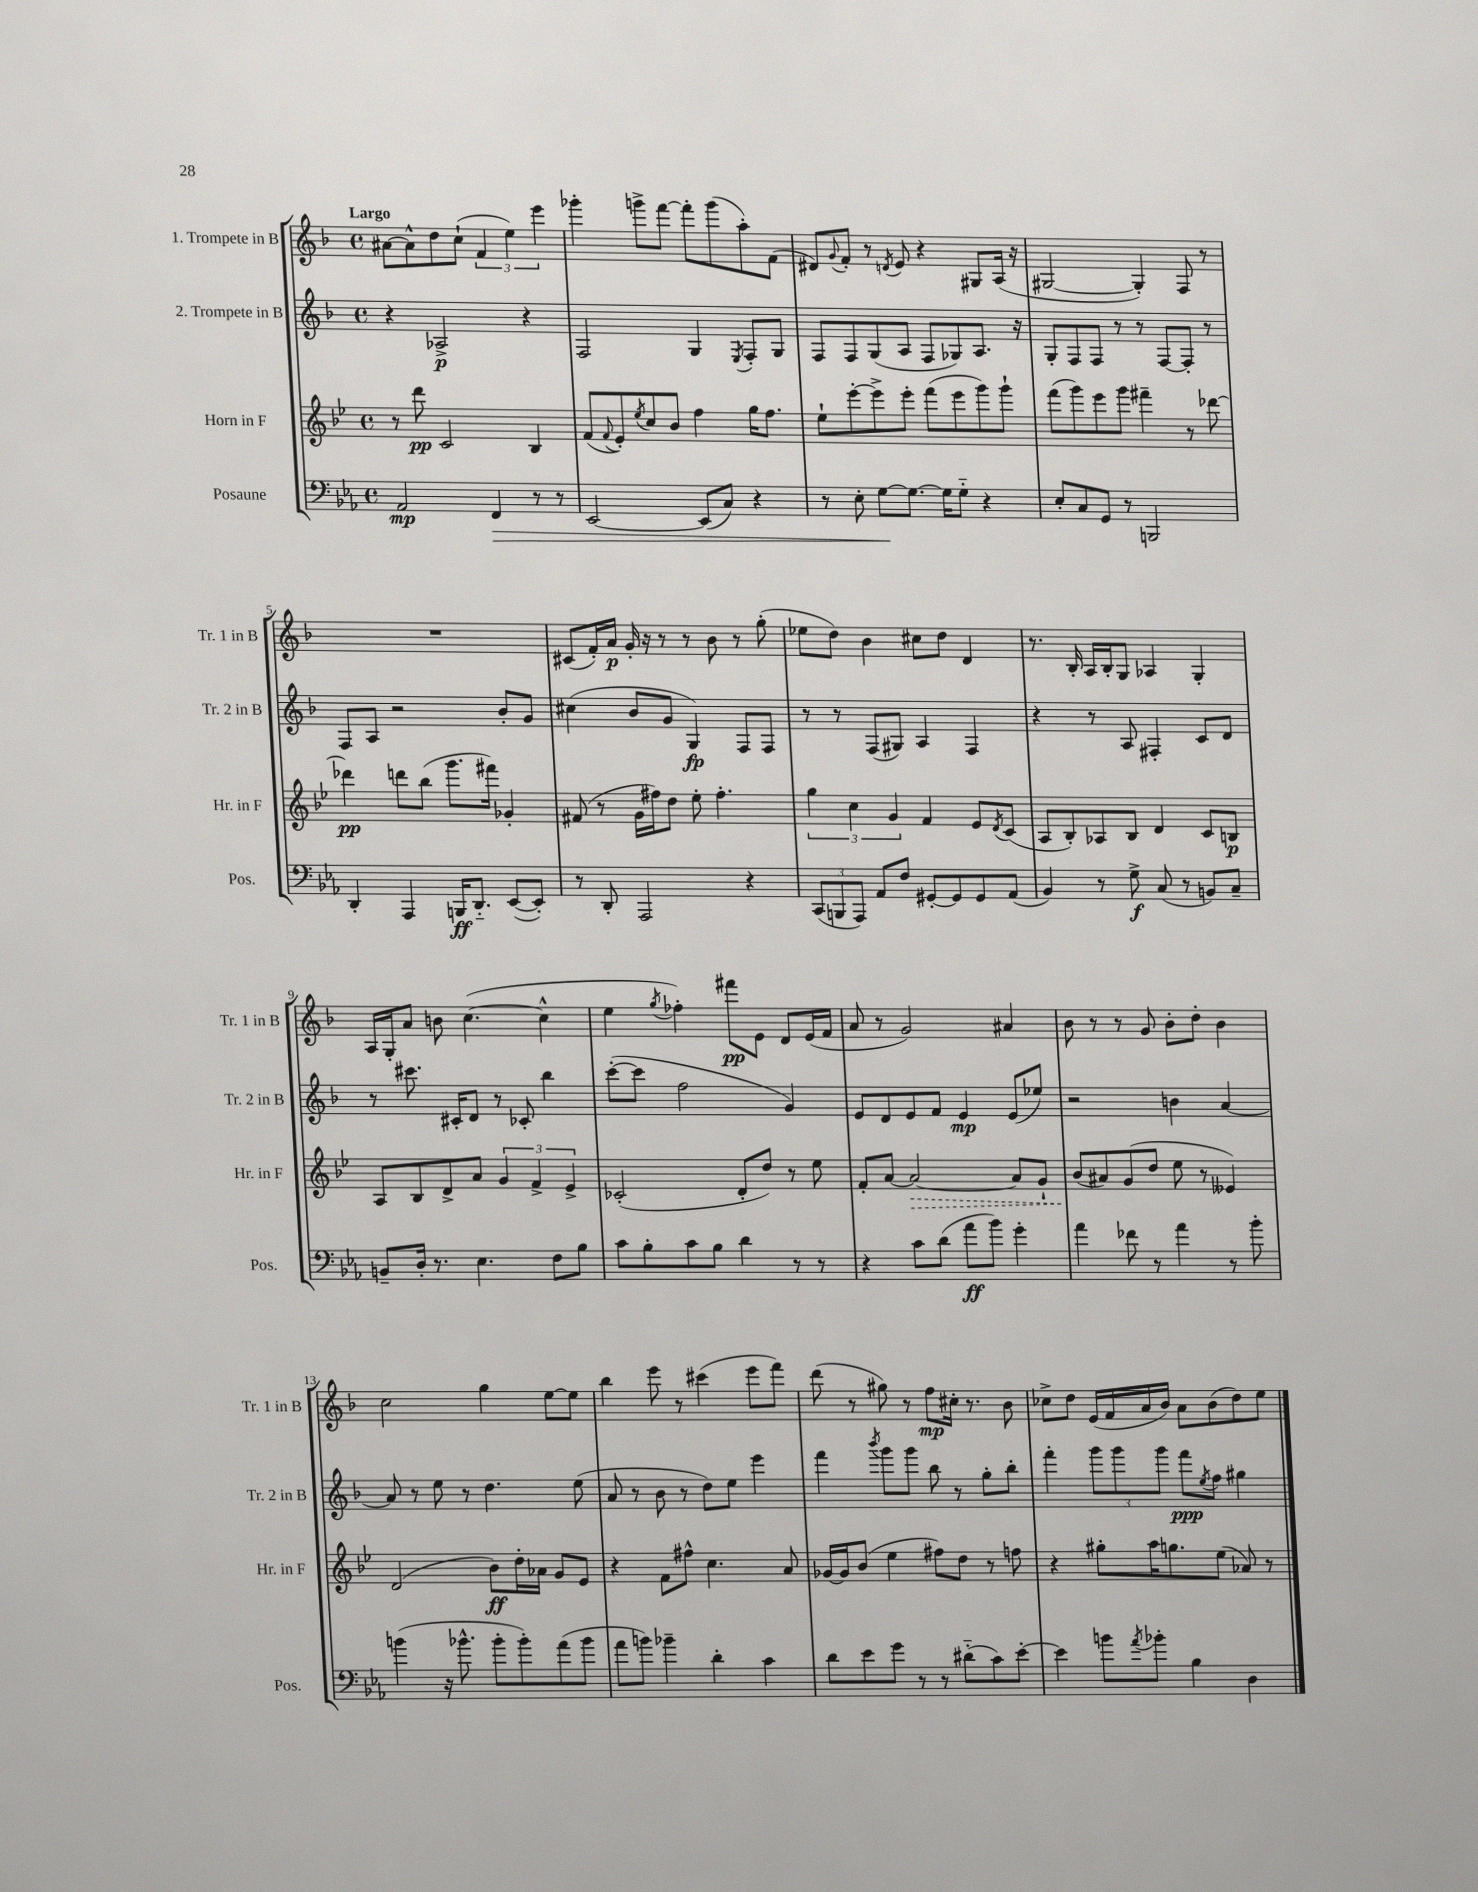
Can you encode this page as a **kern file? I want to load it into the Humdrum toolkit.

**kern	**kern	**kern	**kern
*staff4	*staff3	*staff2	*staff1
*clefF4	*clefG2	*clefG2	*clefG2
*k[b-e-a-]	*k[b-e-]	*k[b-]	*k[b-]
*M4/4	*M4/4	*M4/4	*M4/4
*met(c)	*met(c)	*met(c)	*met(c)
2AA-/	8r	4r	[8a#\L
.	8ddd\	.	8a#^^\]
.	2c/	2A-^/	8dd\
.	.	.	(8cc`\J
4FF/	.	.	6f/
.	.	.	6ee\)
8r	4B-/	4r	.
.	.	.	6eee\
8r	.	.	.
=	=	=	=
[2EE-/	(8f/L	2F/	4ggg-'\
.	8qqf/	.	.
.	8e-'/)	.	.
.	8qee-/	.	.
.	8cc/	.	8ggg^\L
.	8b-/J	.	[8fff\J
(8EE-/]L	4ff\	4G/	8fff'\]L
8C/J)	.	.	(8ggg\
.	.	8qE/	.
4r	16gg\LK	8F'/L	8aa'\)
.	8.ff\J	.	.
.	.	8G/J	(8f\J
=	=	=	=
8r	8ee-`\L	8F/L	8d#/L)
.	.	.	8qqg/
8E-'\	[8eee-'\	8F/	8f'/J
[8G\L	8eee-^\]	(8G/	8r
.	.	.	8qd/
8.G\_J	8eee-'\J	8A/J	8e/
.	(8fff\L	8F/L	4r
16G\]LK	.	.	.
8G'~\J	8eee-\	8G-/)	.
4r	8ggg\)	8.A/J	8G#/L
.	8ggg`\J	.	(16A/Jk
.	.	16r	16r
=	=	=	=
8E-'/L	(8fff\L	8G'/L	[2G#/
8C/	8ggg\)	8F/	.
8GG/J	8eee-\	8F/J	.
8r	8ggg\J	8r	.
2BBB/	4fff#~\	8r	4G#'/])
.	.	[8F/L	.
.	8r	8F'/]J	8F/
.	[8ddd-\	8r	8r
=	=	=	=
4DD'/	4ddd-\]	8F/L	1r
.	.	8A/J	.
4AAA-/	8ddd\L	2r	.
.	(8bb-\J	.	.
16BBB/LK	8.ggg\L	.	.
8.DD'~/J	.	.	.
.	16fff#\Jk)	.	.
([8EE-/L	4g-'/	8b-'/L	.
8EE-'/]J)	.	8g/J	.
=	=	=	=
8r	(8f#/	(4cc#\	(8c#/L
8DD'/	8r	.	16f'/L)
.	.	.	16a/JJ
2AAA-/	16g\LL	8b-/L	16g'/
.	16ff#\J)	.	16r
.	8dd\J	8g/J	8r
.	8ee-'\	4G/)	8r
.	4.ff#'\	.	8b-\
4r	.	8F/L	8r
.	.	8F/J	(8gg'\
=	=	=	=
(12CC/L	6gg\	8r	8ee-\L
12BBB/	.	.	.
.	.	8r	8dd\J)
12AAA-/J)	6cc\	.	.
8AA-/L	.	(8F/L	4b-\
.	6g/	.	.
8F/J	.	8G#/J)	.
[8GG#'/L	4f/	4A/	8cc#\L
8GG#/]	.	.	8dd\J
8GG#/	8e-/L	4F/	4d/
.	8qd/	.	.
(8AA-/J	(8c/J	.	.
=	=	=	=
4BB-/)	8A/L	4r	8.r
.	8B-'/)	.	.
.	.	.	16B-'/
8r	8A-/	8r	16A/LL
.	.	.	16B-'/J
8G^\	8B-/J	8A/	8G/J
(8C/	4d/	4F#'/	4A-/
8r	.	.	.
8BB/L)	8c/L	8c/L	4G'/
8C~/J	8B/J	8d/J	.
=	=	=	=
8BB~/L	8A/L	8r	16A/LL
.	.	.	16G'/J
16D'/Jk	8B-/	8.ccc#\	8a/J
8.r	.	.	.
.	8d^/	.	8b\
.	.	16c#'/LK	.
4.E-\	8a/J	8d/J	([4.cc\
.	6g/	8r	.
.	.	8c-'/	.
.	6f^/	.	.
8F\L	.	4bb-\	4cc^^\]
.	6e-^/	.	.
8B-\J	.	.	.
=	=	=	=
8c\L	(2c-'/	([8ccc'\L	4ee\
8B-'\	.	8ccc\]J	.
.	.	.	8qgg/
8c\	.	2ff\	4ff-'\)
8B-\J	.	.	.
4d\	8d'/L	.	8fff#\L
.	8dd/J)	.	8e\J
8r	8r	4g/)	8d/L
8r	8ee-\	.	(16e/L
.	.	.	16f/JJ
=	=	=	=
4r	8f'/L	8e/L	8a/
.	[8a/J	8d/	8r
8c\L	2a/_	8e/	2g/)
(8d\J	.	8f/J	.
8a-\L	.	4e/	.
8b-\J)	.	.	.
4g'\	8a/]L	(8e/L	4a#/
.	8g`/J	8ee-/J)	.
=	=	=	=
4a-\	(8b-/L	2r	8b-\
.	8a#/)	.	8r
8f-\	(8g/	.	8r
8r	8dd/J	.	8g/
4a-\	8ee-\	4b\	8b-'\L
.	8r	.	8dd'\J
8r	4e--/)	[4a/	4b-\
8b-'\	.	.	.
=	=	=	=
(4b\	(2d/	8a/]	2cc\
.	.	8r	.
16r	.	8ee\	.
8.b-^^\	.	.	.
.	.	8r	.
8b-'\L	8b-\L)	4.dd\	4gg\
8b-'\)	16dd'\L	.	.
.	16a-\JJ	.	.
(8a-\	8g/L	.	[8ee\L
8b-\J	8e-/J	(8ee\	8ee\]J
=	=	=	=
8a-\L	4r	8a/	4bb-\
8b\J)	.	8r	.
4b-~\	8f\L	8b-\	8eee\
.	8ff#^^\J	8r	8r
4d'\	4.cc\	8dd\L)	(4ccc#\
.	.	8ee\J	.
4c\	.	4eee\	8eee\L
.	8a/	.	8fff\J)
=	=	=	=
8d\L	[16g-/LL	4fff\	(8ddd\
.	16g-/]J	.	.
8e-\	(8b-/J	.	8r
.	.	8qbbb-/	.
8g\J	4ee-\	8ggg\L	8gg#\)
8r	.	8ggg\J	8r
8r	8ff#\L)	8bb-\	8ff\L
(8d#'~\L	8dd\J	8r	16cc#'\Jk
.	.	.	8.r
8c\)	8r	8gg'\L	.
[8e-'\J	8ff\	8bb-'\J	8b-\
=	=	=	=
4e-\]	4r	4fff'\	8cc-^\L
.	.	.	8dd\J
8b\L	8gg#'\L	12ggg\L	(16e/LL
.	.	.	16f/
.	.	12ggg\	.
8qa-/	.	.	.
8b-'\J	16aa\K	.	16a/
.	.	12ggg\J	.
.	8.gg\	.	16b-/JJ)
4B-\	.	8fff\L	8a\L
.	.	8qee/	.
.	(8ee-\J	8ff\J	(8b-\
4D\	8a-/)	4gg#\	8dd\)
.	8r	.	8ee\J
==	==	==	==
*-	*-	*-	*-
